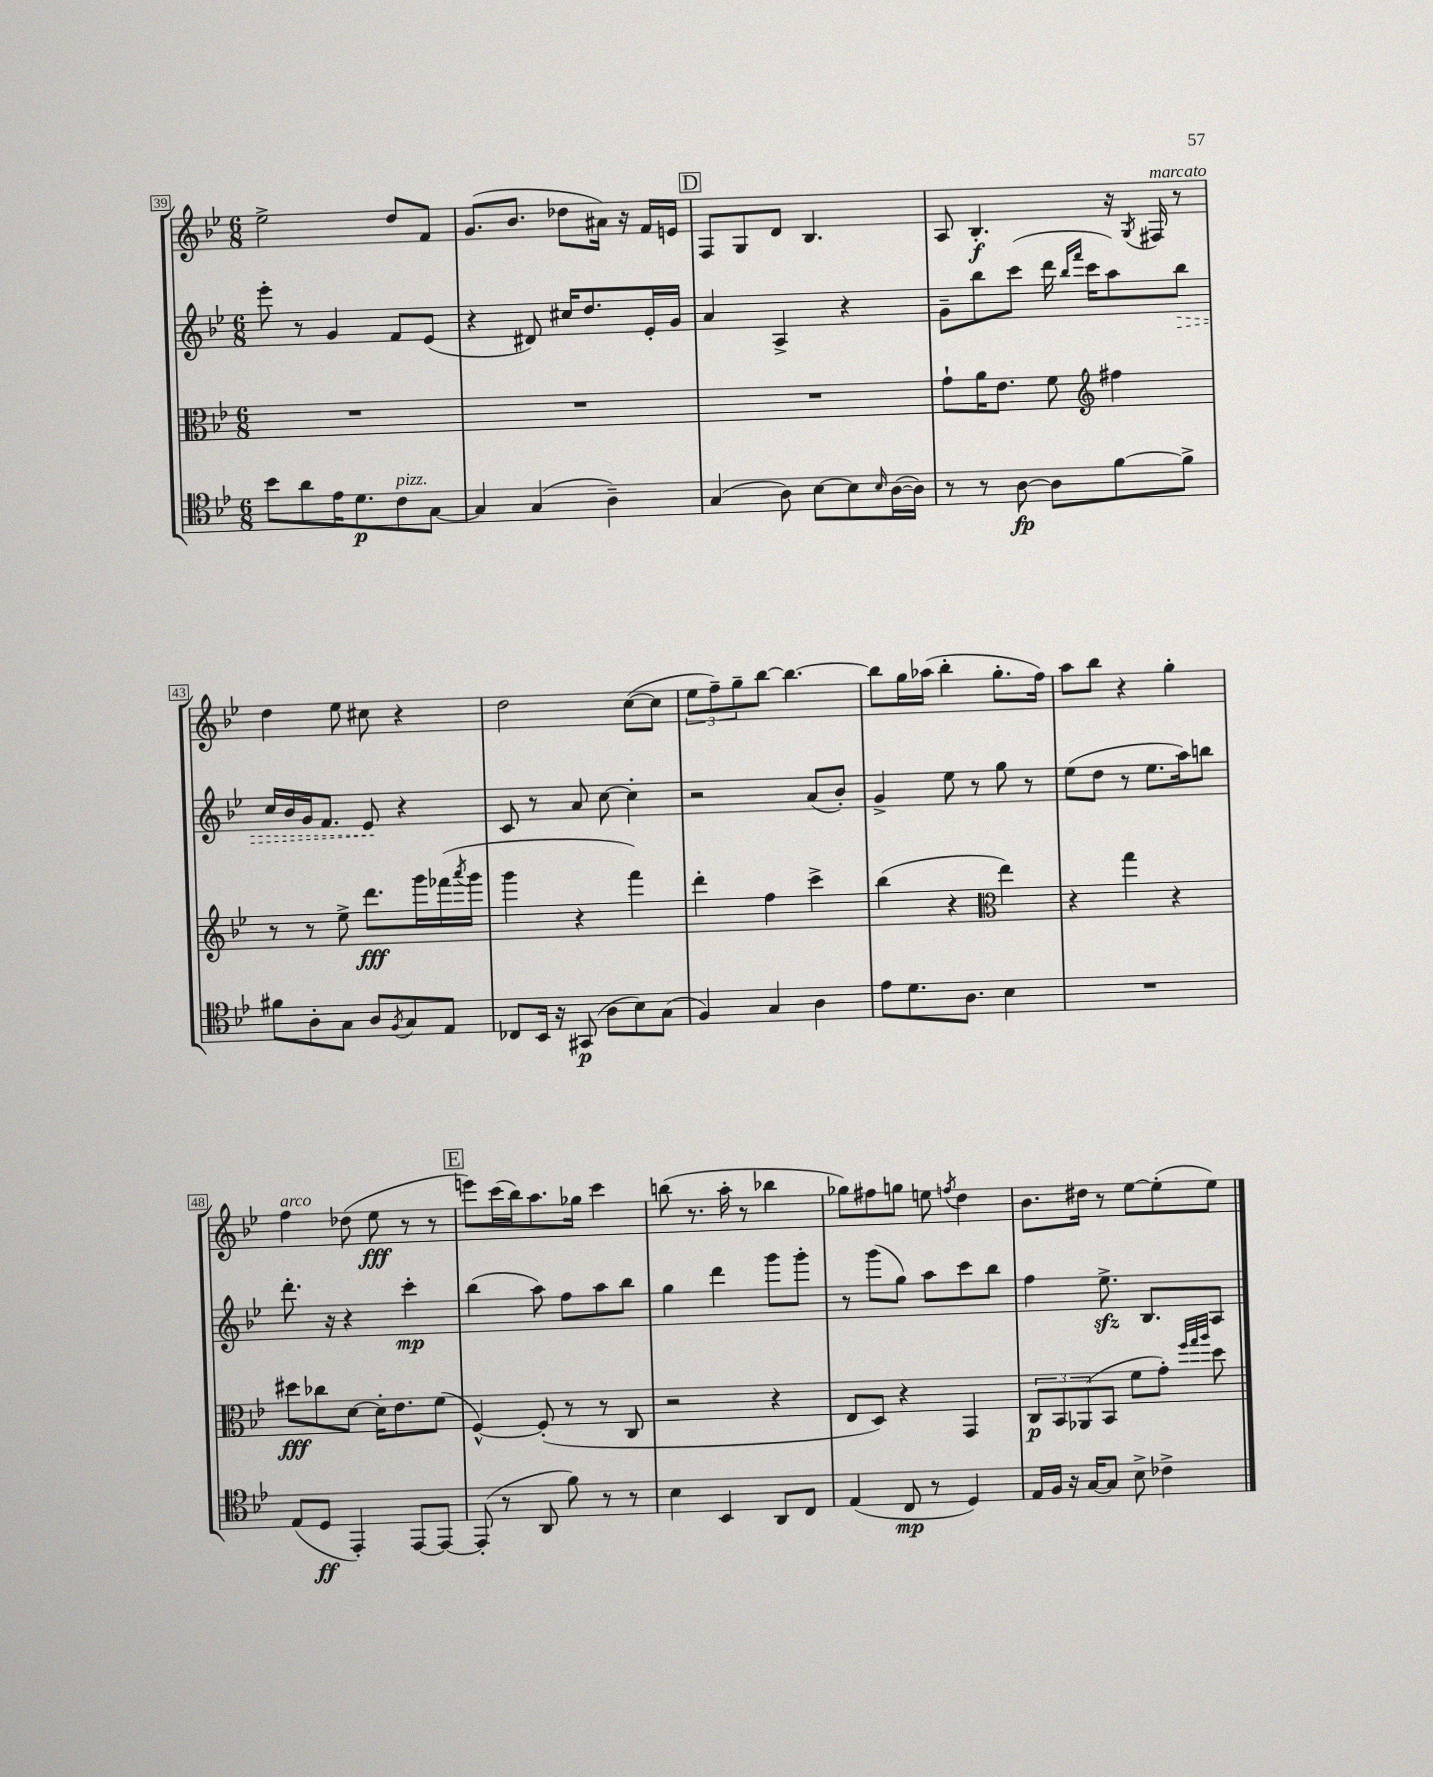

**kern	**dynam	**kern	**dynam	**kern	**dynam	**kern	**dynam
*part4	*part4	*part3	*part3	*part2	*part2	*part1	*part1
*staff4	*staff4	*staff3	*staff3	*staff2	*staff2	*staff1	*staff1
*clefC4	*	*clefC3	*	*clefG2	*	*clefG2	*
*k[b-e-]	*	*k[b-e-]	*	*k[b-e-]	*	*k[b-e-]	*
*M6/8	*	*M6/8	*	*M6/8	*	*M6/8	*
=39	=39	=39	=39	=39	=39	=39	=39
8b-\L	.	2.r	.	8eee-'\	.	2ee-^\	.
8a\	.	.	.	8r	.	.	.
16e-\K	.	.	.	4g/	.	.	.
8.d\	p	.	.	.	.	.	.
!LO:TX:a:i:t=pizz.	!	!	!	!	!	!	!
8c\	.	.	.	8f/L	.	8dd/L	.
[8G\J	.	.	.	(8e-/J	.	8f/J	.
=40	=40	=40	=40	=40	=40	=40	=40
4G/]	.	2.r	.	4r	.	(8.g/L	.
.	.	.	.	.	.	8.b-/J	.
(4G/	.	.	.	8d#X/)	.	.	.
.	.	.	.	16cc#X/KL	.	8dd-X\L	.
.	.	.	.	8.dd/	.	.	.
4A~\)	.	.	.	.	.	16a#X\Jk)	.
.	.	.	.	.	.	16r	.
.	.	.	.	16e-'/L	.	16f/LL	.
.	.	.	.	16g/JJ	.	16en/JJ	.
!!LO:REH:place=s1:t=D
=41	=41	=41	=41	=41	=41	=41	=41
(4G/	.	2.r	.	4a/	.	8F/L	.
.	.	.	.	.	.	8G/	.
8A\)	.	.	.	4A^/	.	8d/J	.
[8B-\L	.	.	.	.	.	4.B-/	.
8B-\]	.	.	.	4r	.	.	.
16qqB-/	.	.	.	.	.	.	.
([16A\L	.	.	.	.	.	.	.
16A\JJ])	.	.	.	.	.	.	.
=42	=42	=42	=42	=42	=42	=42	=42
8r	.	8g`\L	.	8g~\L	.	8A/	.
8r	.	16a\K	.	8bb-\	.	4.B-'/	f
.	.	8.e-\J	.	.	.	.	.
[8A\	fp	.	.	(8ccc\J	.	.	.
8A\L]	.	8f\	.	16ddd\	.	.	.
.	.	.	.	16qqbb-/LL	.	.	.
.	.	.	.	16qqfff/JJ	.	.	.
.	.	.	.	16ccc\KL	.	.	.
*	*	*clefG2	*	*	*	*	*
[8f\	.	4ff#X\	.	8aa\)	.	16r	.
.	.	.	.	.	.	8qG/	.
!	!	!	!	!	!	!LO:TX:a:i:t=marcato	!
.	.	.	.	.	.	16F#X/	.
!	!	!	!	!	!LO:HP:b	!	!
8f^\J]	.	.	.	8bb-\J	>	8r	.
!!LO:LB:g=z
=43	=43	=43	=43	=43	=43	=43	=43
8f#X\L	.	8r	.	16cc/LL	.	4dd\	.
.	.	.	.	16b-/	.	.	.
8A'\	.	8r	.	16g/J	.	.	.
.	.	.	.	8.f/J	.	.	.
8G\J	.	8ee-^\	.	.	.	8ee-\	.
8A/L	.	8.ddd\L	fff	8e-/	.	8cc#X\	.
8qF/	.	.	.	.	.	.	.
8G/	.	.	.	4r	]	4r	.
.	.	16ggg\L	.	.	.	.	.
8E-/J	.	(16fff-X\	.	.	.	.	.
.	.	8qaaa/	.	.	.	.	.
.	.	16ggg\JJ	.	.	.	.	.
=44	=44	=44	=44	=44	=44	=44	=44
8C-X/L	.	4ggg\	.	8c/	.	2dd\	.
16BB-/Jk	.	.	.	8r	.	.	.
16r	.	.	.	.	.	.	.
(8GG#X/	p	4r	.	8a/	.	.	.
8A\L	.	.	.	[8cc\	.	.	.
8B-\)	.	4fff\)	.	4cc'\]	.	([8cc\L	.
(8G\J	.	.	.	.	.	8cc\J]	.
=45	=45	=45	=45	=45	=45	=45	=45
4F/)	.	4ddd'\	.	2r	.	12ee-\L	.
.	.	.	.	.	.	12ff~\)	.
.	.	.	.	.	.	12gg~\	.
4G/	.	4ff\	.	.	.	[8bb-\J	.
.	.	.	.	.	.	4.bb-\_	.
4A\	.	4ccc^\	.	(8a/L	.	.	.
.	.	.	.	8b-'/J)	.	.	.
=46	=46	=46	=46	=46	=46	=46	=46
8e-\L	.	(4bb-\	.	4g^/	.	8bb-\L]	.
8.d\	.	.	.	.	.	16gg\L	.
.	.	.	.	.	.	(16aa-X\JJ	.
.	.	4r	.	8ee-\	.	4bb-'\	.
8.A\J	.	.	.	.	.	.	.
.	.	.	.	8r	.	.	.
*	*	*clefC3	*	*	*	*	*
4B-\	.	4ee-\)	.	8gg\	.	8.gg'\L	.
.	.	.	.	8r	.	.	.
.	.	.	.	.	.	16ff\Jk)	.
=47	=47	=47	=47	=47	=47	=47	=47
2.r	.	4r	.	(8ee-\L	.	8aa\L	.
.	.	.	.	8dd\J	.	8bb-\J	.
.	.	4gg\	.	8r	.	4r	.
.	.	.	.	8.ee-\L	.	.	.
.	.	4r	.	.	.	4gg'\	.
.	.	.	.	16aa\k)	.	.	.
.	.	.	.	8bbn\J	.	.	.
!!LO:LB:g=z
=48	=48	=48	=48	=48	=48	=48	=48
!	!	!	!	!	!	!LO:TX:a:i:t=arco	!
(8E-/L	.	8dd#X\L	fff	8.ddd'\	.	4ff\	.
8D/J	ff	8cc-X\	.	.	.	.	.
.	.	.	.	16r	.	.	.
4EE-'/)	.	[8d\J	.	4r	.	(8dd-X\	.
.	.	16d'\KL]	.	.	.	8ee-\	fff
.	.	8.e-\	.	.	.	.	.
[8EE-/L	.	.	.	4ccc'\	mp	8r	.
8EE-/J_	.	(8f\J	.	.	.	8r	.
!!LO:REH:place=s1:t=E
=49	=49	=49	=49	=49	=49	=49	=49
(8EE-'/]	.	[4F^^/)	.	(4bb-\	.	8eeen\L)	.
8r	.	.	.	.	.	(16ccc\L	.
.	.	.	.	.	.	16bb-\J)	.
8AA/	.	(8F'/]	.	8aa\)	.	8.aa\	.
8f\)	.	8r	.	8ff\L	.	.	.
.	.	.	.	.	.	16gg-X\Jk	.
8r	.	8r	.	8aa\	.	4ccc\	.
8r	.	8C/	.	8bb-\J	.	.	.
=50	=50	=50	=50	=50	=50	=50	=50
4B-\	.	2r	.	4gg\	.	(8bbn\	.
.	.	.	.	.	.	8.r	.
4BB-/	.	.	.	4ddd\	.	.	.
.	.	.	.	.	.	16aa'\	.
.	.	.	.	.	.	8r	.
8AA/L	.	4r	.	8ggg\L	.	4bb-X\	.
8C/J	.	.	.	8ggg'\J	.	.	.
=51	=51	=51	=51	=51	=51	=51	=51
(4E-/	.	8E-/L	.	8r	.	8gg-X\L)	.
.	.	8D/J)	.	(8ggg\L	.	8ff#X\	.
8C/	mp	4r	.	8gg\J)	.	8ggn\J	.
8r	.	.	.	8aa\L	.	8een\	.
.	.	.	.	.	.	8qffn/	.
4D/)	.	4GG/	.	8ccc\	.	4dd\	.
.	.	.	.	8bb-\J	.	.	.
=52	=52	=52	=52	=52	=52	=52	=52
16E-/LL	.	12C/L	p	4ff\	.	8.b-\L	.
16F/JJ	.	.	.	.	.	.	.
.	.	12BB-/	.	.	.	.	.
16r	.	.	.	.	.	.	.
.	.	(12AA-X/	.	.	.	.	.
[16G/KL	.	.	.	.	.	16dd#X\Jk	.
8G/J]	.	8BB-/J	.	8.ee-zz^\	.	8r	.
8B-^\	.	8f\L	.	.	.	[8ee-\L	.
.	.	.	.	8.B-/L	.	.	.
4c-X^\	.	8g'\J)	.	.	.	(8ee-'\]	.
.	.	32qqff/LLL	.	.	.	.	.
.	.	32qqgg/	.	.	.	.	.
.	.	32qqaa/JJJ	.	.	.	.	.
.	.	8dd\	.	8A/J	.	8ee-\J)	.
==	==	==	==	==	==	==	==
*-	*-	*-	*-	*-	*-	*-	*-
